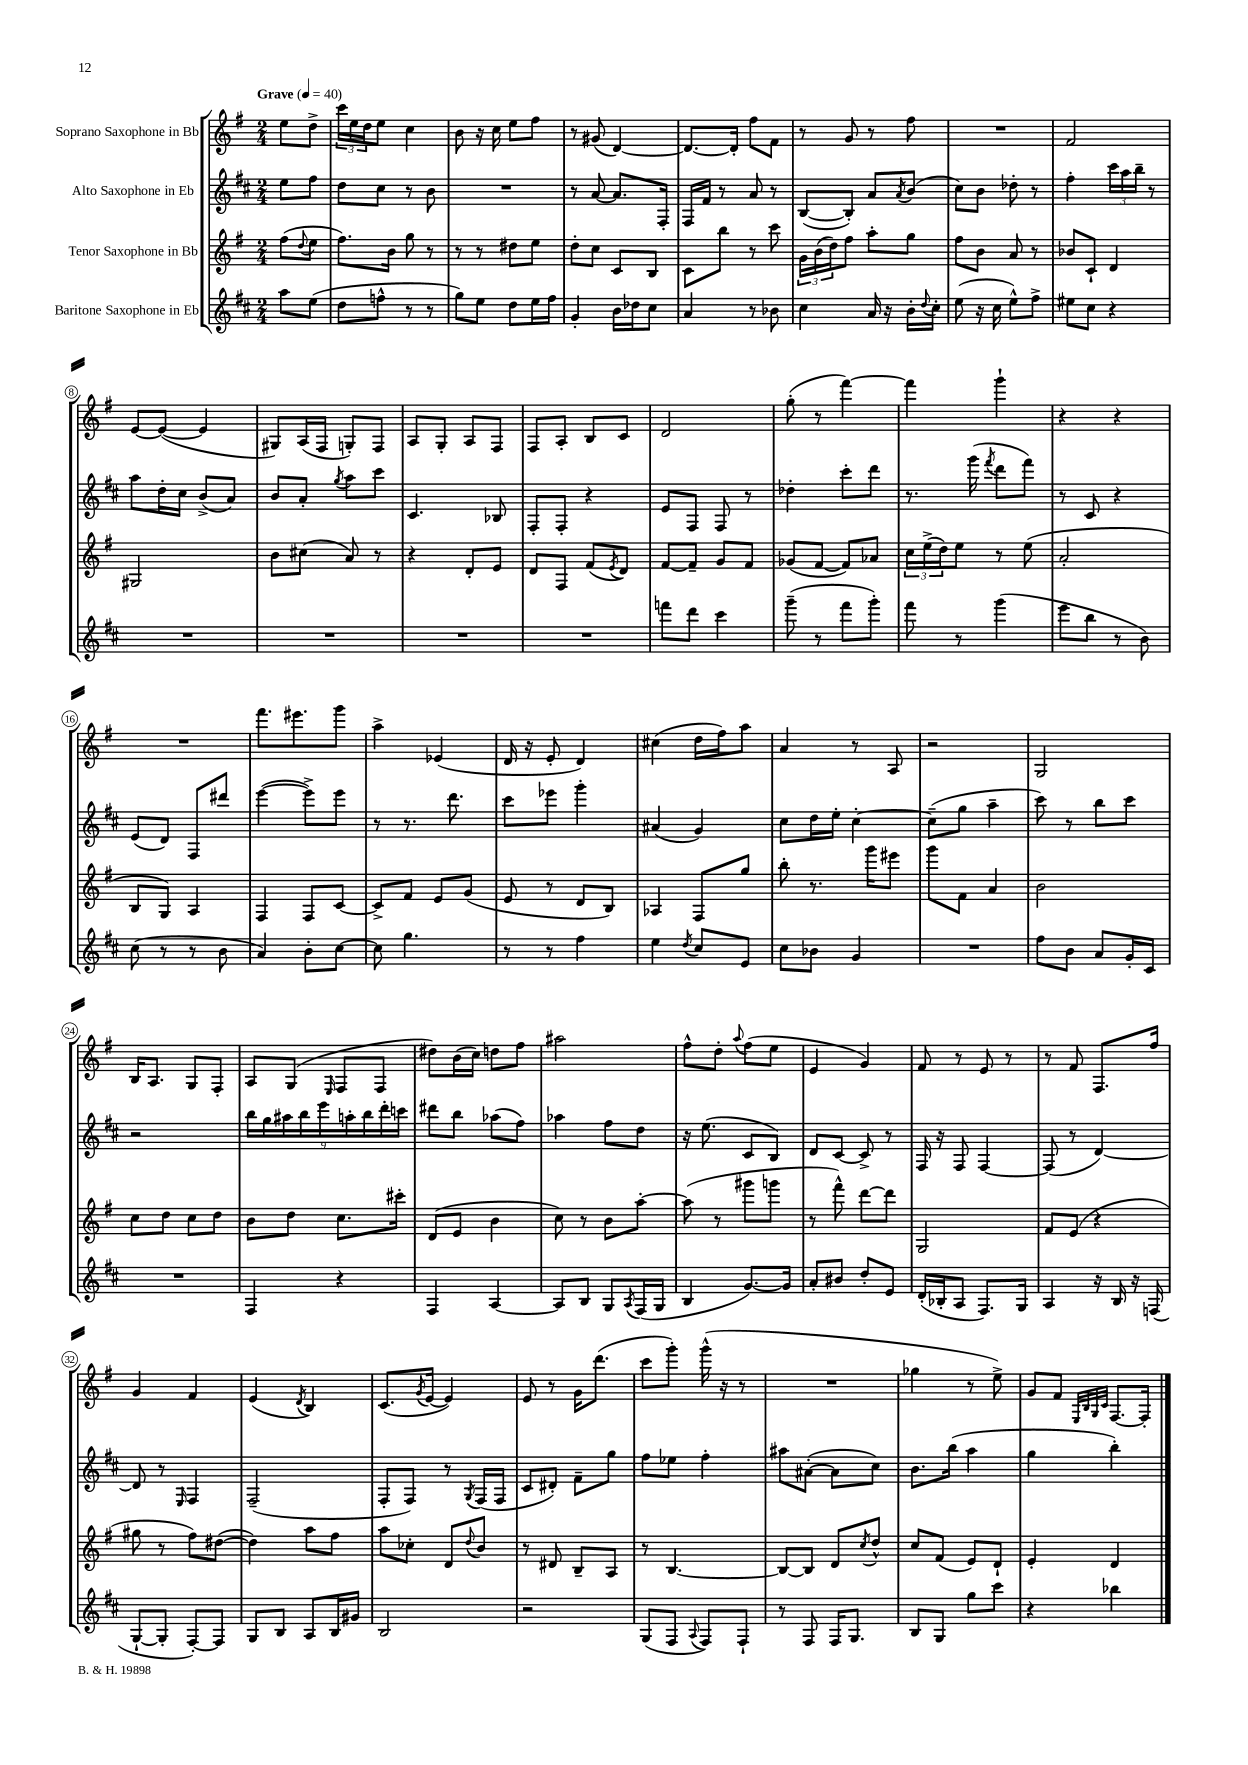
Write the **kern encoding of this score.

**kern	**kern	**kern	**kern
*staff4	*staff3	*staff2	*staff1
*clefG2	*clefG2	*clefG2	*clefG2
*k[f#c#]	*k[f#]	*k[f#c#]	*k[f#]
*M2/4	*M2/4	*M2/4	*M2/4
*MM40	*MM40	*MM40	*MM40
8aa\L	(8ff#\L	8ee\L	8ee\L
.	8qqdd/	.	.
(8ee\J	8ee\J	8ff#\J	8dd^\J
=	=	=	=
8dd\L	8.ff#\L)	8dd\L	24ccc\LL
.	.	.	24ee\
.	.	.	24dd\J
8ff^^\J	.	8cc#\J	8ee\J
.	16b\Jk	.	.
8r	8gg\	8r	4cc\
8r	8r	8b\	.
=	=	=	=
8gg\L)	8r	2r	8b\
8ee\J	8r	.	16r
.	.	.	16cc\
8dd\L	8dd#\L	.	8ee\L
16ee\L	8ee\J	.	8ff#\J
16ff#\JJ	.	.	.
=	=	=	=
4g'/	8dd'\L	8r	8r
.	8cc\J	[8a/	(8g#/
16b\LL	8c/L	8.a/]L	[4d/)
16dd-\J	.	.	.
8cc#\J	8B/J	.	.
.	.	16F#'/Jk	.
=	=	=	=
4a/	8c\L	16F#/LL	8.d/_L
.	.	16f#/JJ	.
.	8bb\J	8r	.
.	.	.	16d'/]Jk
8r	8r	8a/	8ff#\L
8b-\	8ccc\	8r	8f#\J
=	=	=	=
4cc#\	24g\LL	([8B/L	8r
.	(24b\	.	.
.	24dd\J)	.	.
.	8ff#\J	8B'/]J)	8g/
16a/	8aa'\L	8a/L	8r
16r	.	.	.
.	.	8qa/	.
16b'\LL	8gg\J	(8b/J	8ff#\
8qqdd/	.	.	.
16cc#'\JJ	.	.	.
=	=	=	=
(8ee\	8ff#\L	8cc#\L)	2r
16r	8b\J	8b\J	.
16cc#\	.	.	.
8ee^^\L)	8a/	8dd-'\	.
8ff#^\J	8r	8r	.
=	=	=	=
8ee#\L	8b-/L	4ff#'\	2f#/
8cc#\J	8c`/J	.	.
4r	4d/	24ccc#\LL	.
.	.	24aa\	.
.	.	24bb~\JJ	.
.	.	8r	.
=	=	=	=
2r	2G#/	8aa\L	[8e/L
.	.	16dd'\L	(8e/_J
.	.	16cc#\JJ	.
.	.	(8b^/L	4e/]
.	.	8a/J)	.
=	=	=	=
2r	8b\L	8b/L	8G#/L)
.	(8cc#\J	8a'/J	(16A/L
.	.	.	16F#/JJ
.	.	8qgg/	.
.	8a/)	8aa\L	8G'/L)
.	8r	8ccc#\J	8F#/J
=	=	=	=
2r	4r	4.c#/	8A/L
.	.	.	8G'/J
.	8d'/L	.	8A/L
.	8e/J	8B-/	8F#/J
=	=	=	=
2r	8d/L	8F#'/L	8F#/L
.	8F#/J	8F#'/J	8A'/J
.	(8f#/L	4r	8B/L
.	8qe/	.	.
.	8d/J)	.	8c/J
=	=	=	=
8fff\L	[8f#/L	8e/L	2d/
8ddd\J	8f#~/]J	8F#/J	.
4ccc#\	8g/L	8F#/	.
.	8f#/J	8r	.
=	=	=	=
(8ggg~\	(8g-/L	4dd-'\	(8gg'\
8r	[8f#/J	.	8r
8fff#\L	8f#/]L)	8ccc#'\L	[4fff#\)
8ggg'\J)	8a-/J	8ddd\J	.
=	=	=	=
8fff#\	24cc\LL	8.r	4fff#\]
.	(24ee^\	.	.
.	24dd\J)	.	.
8r	8ee\J	.	.
.	.	(16ggg\	.
.	.	8qfff#/	.
(4ggg\	8r	8ddd\L	4ggg`\
.	(8ee\	8fff#\J)	.
=	=	=	=
8eee\L	2a'/	8r	4r
8bb\J	.	8c#/	.
8r	.	4r	4r
8b\)	.	.	.
=	=	=	=
(8cc#\	8B/L	(8e/L	2r
8r	8G/J)	8d/J)	.
8r	4A/	8F#/L	.
8b\	.	8ddd#/J	.
=	=	=	=
4a/)	4F#/	([4eee\	8.fff#\L
.	.	.	8.eee#\
8b'\L	8F#/L	8eee^\]L)	.
[8cc#\J	[8c/J	8eee\J	8ggg\J
=	=	=	=
8cc#\]	8c^/]L	8r	4aa^\
4.gg\	8f#/J	8.r	.
.	8e/L	.	(4e-/
.	.	8.ddd\	.
.	(8g/J	.	.
=	=	=	=
8r	8e/	8ccc#\L	16d/
.	.	.	16r
8r	8r	8eee-\J	8e'/
4ff#\	8d/L	4ggg'\	4d/)
.	8B/J)	.	.
=	=	=	=
4ee\	4A-/	(4a#/	(4cc#\
8qdd/	.	.	.
8cc#/L	8F#/L	4g/)	16dd\LL
.	.	.	16ff#\J)
8e/J	8gg/J	.	8aa\J
=	=	=	=
8cc#\L	8bb'\	8cc#\L	4a/
8b-\J	8.r	16dd\L	.
.	.	16ee'\JJ	.
4g/	.	[4cc#'\	8r
.	16ggg\LK	.	.
.	8eee#\J	.	8A/
=	=	=	=
2r	8ggg\L	(8cc#~\]L	2r
.	8f#\J	8gg\J	.
.	4a/	4aa~\	.
=	=	=	=
8ff#\L	2b\	8ccc#\)	2G/
8b\J	.	8r	.
8a/L	.	8bb\L	.
16g'/L	.	8ccc#\J	.
16c#/JJ	.	.	.
=	=	=	=
2r	8cc\L	2r	16B/LK
.	.	.	8.A/J
.	8dd\J	.	.
.	8cc\L	.	8G/L
.	8dd\J	.	8F#'/J
=	=	=	=
4F#/	8b\L	18bb\LL	8A/L
.	.	18gg\	.
.	.	18aa#\	.
.	8dd\J	.	(8G/J
.	.	18bb\	.
.	.	18eee\	.
.	.	.	16qqE/
4r	8.cc\L	.	8F#/L
.	.	18aa'\	.
.	.	18bb\	.
.	.	.	8F#/J
.	.	18ddd'\	.
.	16ccc#'\Jk	.	.
.	.	18ccc\JJ	.
=	=	=	=
4F#/	(8d/L	8ddd#\L	8dd#\L)
.	8e/J	8bb\J	(16b\L
.	.	.	16cc\JJ)
[4A/	4b\	(8aa-\L	8dd\L
.	.	8ff#\J)	8ff#\J
=	=	=	=
8A/]L	8cc\)	4aa-\	2aa#\
8B/J	8r	.	.
8G/L	8b\L	8ff#\L	.
8qA/	.	.	.
(16F#/L	[8aa'\J	8dd\J	.
16G/JJ	.	.	.
=	=	=	=
4B/	(8aa\]	16r	8ff#^^\L
.	.	(8.ee\	.
.	8r	.	8dd'\J
.	.	.	8qqaa/
[8.g/L)	8ggg#\L	8c#/L	(8ff#\L
.	8ggg\J	8B/J)	8ee\J
16g/]Jk	.	.	.
=	=	=	=
8a'/L	8r	8d/L	4e/
8b#/J	8fff#^^\)	[8c#/J	.
8dd'/L	[8ddd\L	8c#^/]	4g/)
8e/J	8ddd\]J	8r	.
=	=	=	=
(16d'/LL	2G/	16F#/	8f#/
16B-'/J	.	16r	.
8A/J	.	8F#/	8r
8.F#/L)	.	[4F#/	8e/
.	.	.	8r
16G/Jk	.	.	.
=	=	=	=
4A/	8f#/L	(8F#/]	8r
.	(8e/J	8r	8f#/
16r	4r	[4d/)	8.F#/L
16B/	.	.	.
16r	.	.	.
(16F/	.	.	16ff#/Jk
=	=	=	=
[8G`/L	8gg#\	8d/]	4g/
8G'/]J	8r	8r	.
.	.	16qqE/	.
[8F#'/L)	8ff#\L)	4F#/	4f#/
8F#/]J	([8dd#\J	.	.
=	=	=	=
8G/L	4dd#\])	(2F#~/	(4e/
8B/J	.	.	.
.	.	.	8qd/
8A/L	8aa\L	.	4B/)
16B/L	8ff#\J	.	.
16g#/JJ	.	.	.
=	=	=	=
2B/	8aa\L	8F#'/L	(8.c/L
.	8cc-'\J	8F#/J)	.
.	.	.	8qg/
.	.	.	[16e/Jk
.	8d/L	8r	4e/])
.	8qqdd/	8qG/	.
.	8b/J	(16F#/LL	.
.	.	16F#/JJ	.
=	=	=	=
2r	8r	8c#/L	8e/
.	8d#/	8d#'/J)	8r
.	8B~/L	8f#~\L	16g\LK
.	.	.	(8.ddd\J
.	8A/J	8gg\J	.
=	=	=	=
(8G/L	8r	8ff#\L	8ccc\L
8F#/J	[4.B/	8ee-\J	8ggg'\J)
8qqA/	.	.	.
8F#/L)	.	4ff#'\	(16ggg^^\
.	.	.	16r
8F#`/J	.	.	8r
=	=	=	=
8r	8B/_L	8aa#\L	2r
8F#/	8B/]J	([8a#'\J	.
16F#/LK	8d/L	8a#\]L	.
8.G/J	.	.	.
.	8qcc/	.	.
.	8dd^^/J	8cc#\J)	.
=	=	=	=
8B/L	8cc/L	8.b\L	4gg-\
8G/J	(8f#/J	.	.
.	.	(16bb\Jk	.
8gg\L	8e/L)	4aa\	8r
8ccc#\J	8d`/J	.	8ee^\)
=	=	=	=
4r	4e'/	4gg\	8g/L
.	.	.	8f#/J
.	.	.	32qqE/LLL
.	.	.	32qqB/
.	.	.	32qqG/
.	.	.	32qqc/JJJ
4bb-\	4d/	4bb'\)	[8.F#/L
.	.	.	16F#'/]Jk
==	==	==	==
*-	*-	*-	*-
